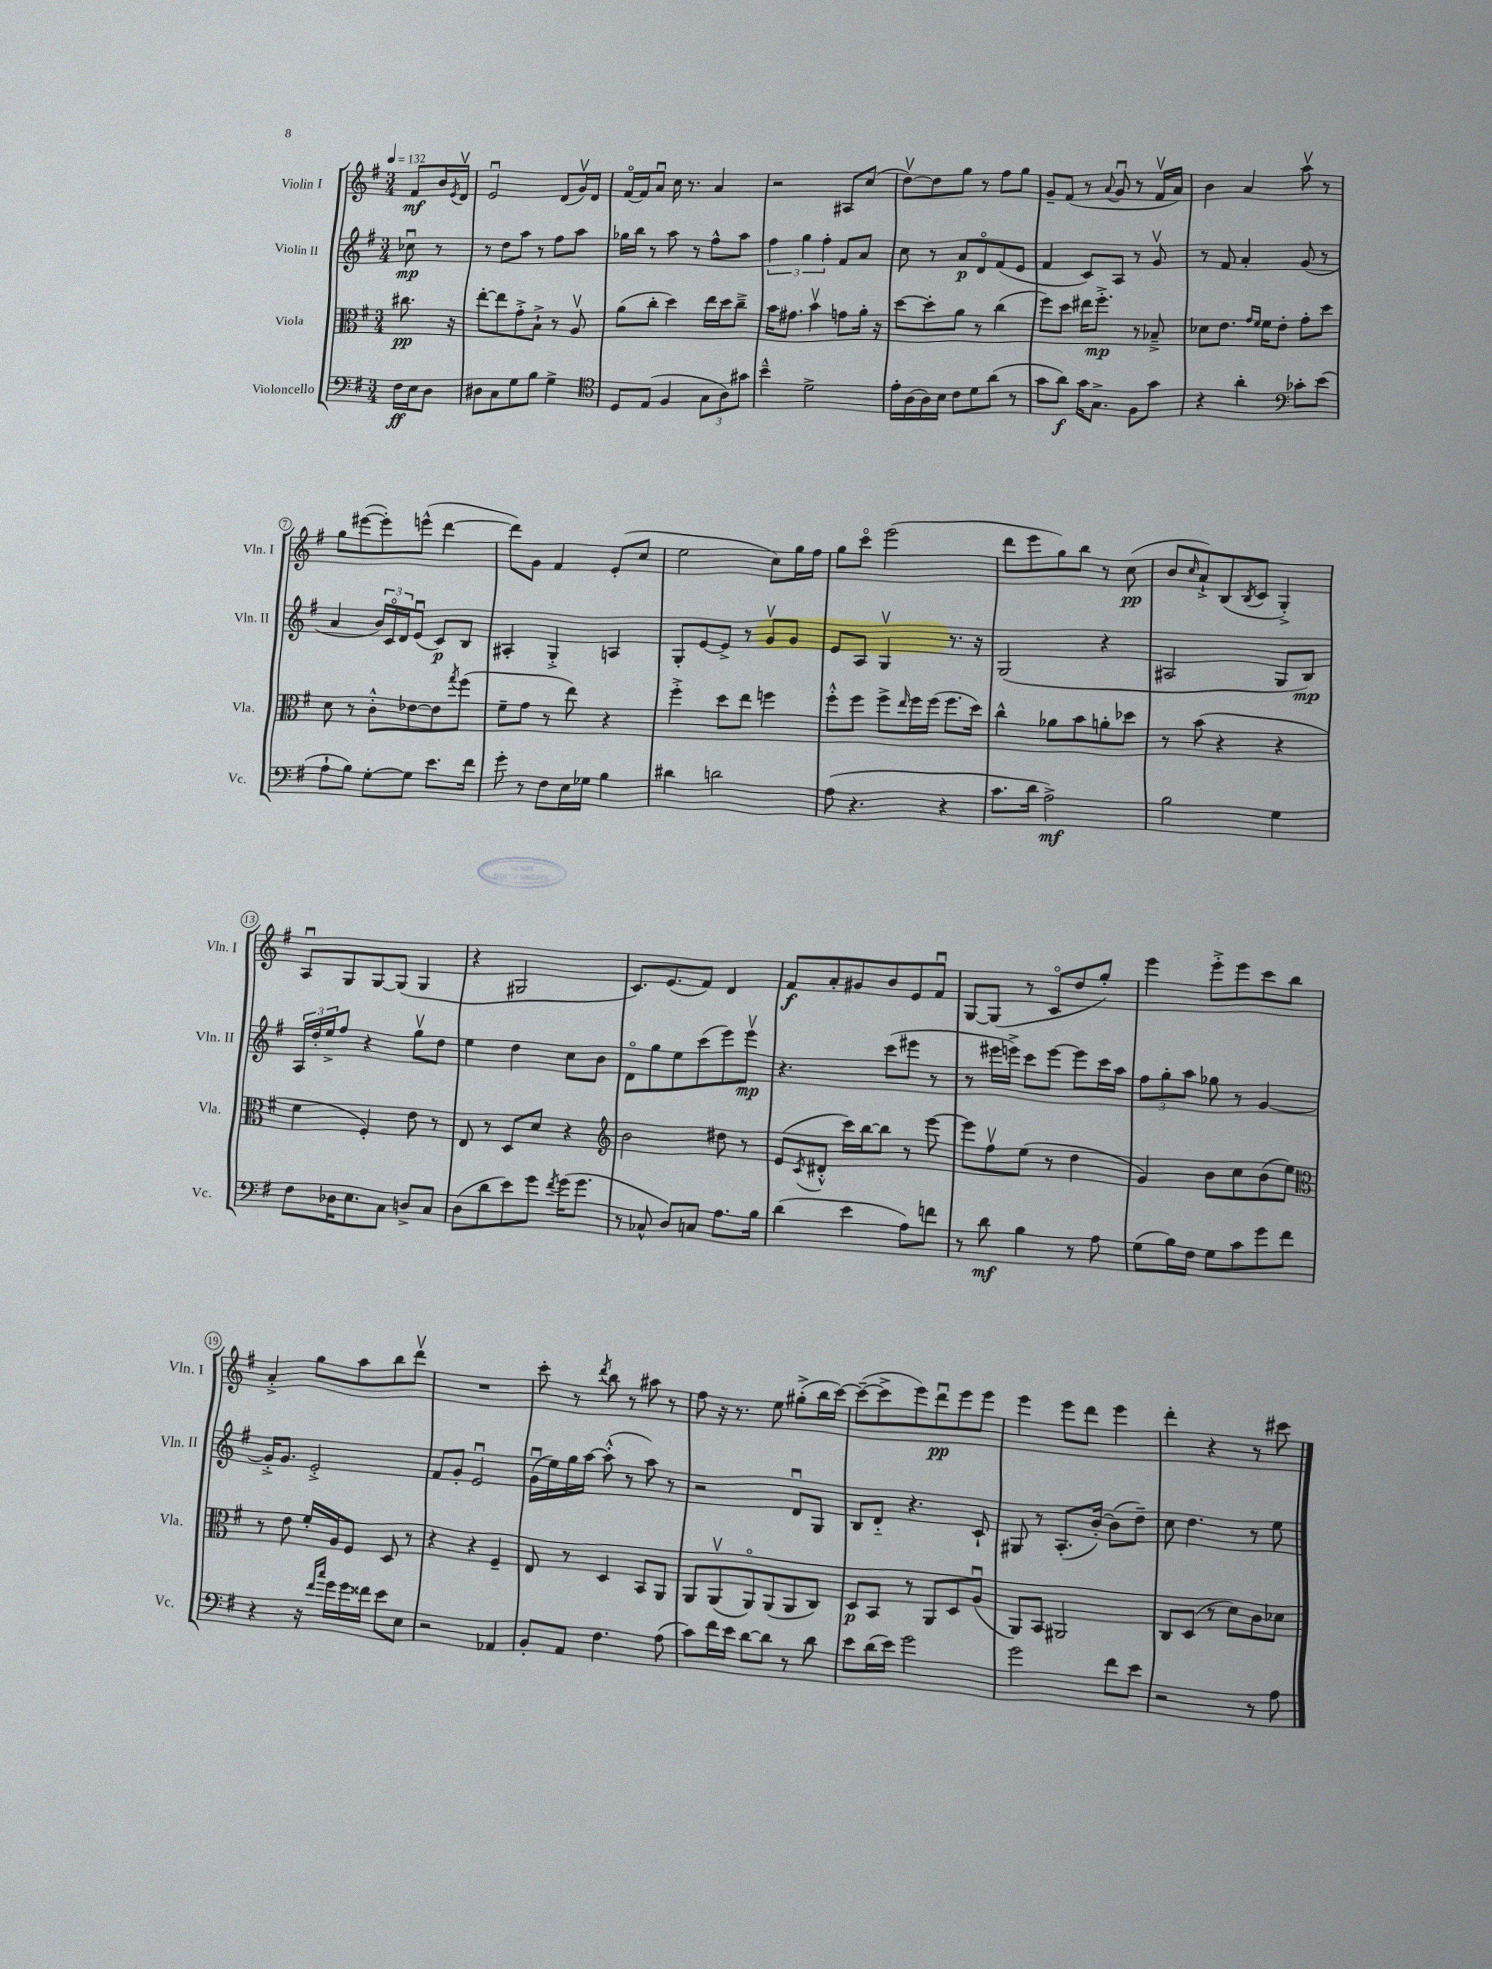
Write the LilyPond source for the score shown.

<<
\new StaffGroup <<
\new Staff = "s0" \with { instrumentName = "Violin I" shortInstrumentName = "Vln. I" } {
    \clef treble \key g \major \numericTimeSignature \time 3/4 \partial 4 \tempo 4 = 132
    fis'8\mf b'16 \acciaccatura { e'8 } d'16\upbow |
    e'2\downbow d'8( g'16\upbow) d'16 |
    fis'16~\flageolet fis'16 a'8\downbow c''16 r8. a'4 |
    r2 ais8 c''8( |
    d''8~\upbow) d''8 g''8 r8 fis''8 g''8 |
    g'8-- fis'8( r8 \appoggiatura { a'8 } g'8\downbow r8 fis'16\upbow a'16) |
    b'4 a'4 a''8\upbow r8 |
    g''8 eis'''8~( eis'''8-.) e'''8-^( d'''4~ |
    d'''8) g'8 fis'4 e'8-.( c''8 |
    e''2 c''8) g''16 fis''16 |
    g''8 c'''8\flageolet e'''2( |
    d'''8 e'''8 g''8) b''8 r8 c''8\pp( |
    b'8 \grace { c''16 } a'8-!->) b8( \acciaccatura { b8 } c'8 g4-.->) |
    a8\downbow g8 g8~ g8( g4 |
    r4 gis2 |
    c'8.) e'8.( fis'8) d'4 |
    fis'8\f a'8-. gis'8 b'8 e'8 fis'8\downbow |
    g8~ g8( r8 c'8\flageolet d''8 g''8-.) |
    e'''4 e'''8-.-> e'''8 c'''8 b''8 |
    a'4-.-> g''8 a''8 b''8 d'''8\upbow |
    R2. |
    c'''8-. r8 \acciaccatura { d'''8 } b''8 r8 ais''8 r8 |
    fis''8 r16 r8. e''8 gis''8-.->( b''16 c'''16~) |
    c'''8~--( c'''8-> e'''8) d'''8\downbow\pp e'''8 e'''8 |
    e'''4 e'''8 d'''8 e'''4 |
    d'''4-. r4 r8 cis'''8 \bar "|." |
}
\new Staff = "s1" \with { instrumentName = "Violin II" shortInstrumentName = "Vln. II" } {
    \clef treble \key g \major \numericTimeSignature \time 3/4 \partial 4
    ces''8\downbow\mp r8 |
    r8 d''8 a''8 r8 fis''8 a''8 |
    ges''16 b''16 r8 a''8 r8 fis''8-^ a''8 |
    \tuplet 3/2 { fis''4 g''4 fis''4-. } fis'8 a'8 |
    c''8 r8 a'8\p d'8\flageolet fis'8( e'8 |
    fis'4 c'8) a8 r8 g'8\upbow |
    r8 fis'8 a'4-. g'8( r8 |
    a'4 \tuplet 3/2 { b'16) c'16\flageolet d'16 } e'8\downbow( c'8\p) b8 |
    ais4-. g4-.-> a4 |
    g8-. e'8~ e'8-> r8 g'8\upbow g'8 |
    e'8 a8 g4\upbow r8. r16 |
    g2( r4 |
    ais2 g8 b8\mp) |
    \tuplet 3/2 { a16 d''16-. e''16-> } fis''8 r4 g''8\upbow d''8 |
    e''4 d''4 c''8 b'8 |
    d'8\flageolet g''8 e''8 c'''8( e'''8) e'''8\upbow\mp |
    r4. c'''8( eis'''8 r8 |
    r8 eis'''16 e'''16->) c'''8 e'''8~ e'''8 c'''16 a''16 |
    \tuplet 3/2 { fis''8 g''8-. a''8 } ges''8 r8 g'4~ |
    g'16-.-> g'8. e'2-.-> |
    fis'8 g'8-. e'2\downbow |
    g'16\downbow( e''16) g''16 a''16~ a''8-.-^( r8 a''8) r8 |
    r2 d'8\downbow g8 |
    b8 d'8-_ r4. c'8-! |
    gis8 r8 a8.-.( b'16~-.) b'8( d''8--) |
    c''8 d''4. r8 e''8 \bar "|." |
}
\new Staff = "s2" \with { instrumentName = "Viola" shortInstrumentName = "Vla." } {
    \clef alto \key g \major \numericTimeSignature \time 3/4 \partial 4
    cis''8.\pp r16 |
    e''8~-. e''8 g'8-.-> b8-!-> r8 a8\upbow |
    a'8( c''8-. d''4) e''16 d''16 c''8---> |
    b'16 gis'8. b'4\upbow g'8 a'16-. r16 |
    d''8~ d''8-. a'8 r8 c''4( |
    fis''8) d''8 eis''16 fis''8.-.->\mp r8 bes8---> |
    des'8 e'8. \grace { g'16 fis'16 } fis'16 e'8-. g'8-. d''8 |
    d'8 r8 c'8-.-^ ees'8~ ees'8 \acciaccatura { g''8 } fis''8( |
    fis'8-- g'8 r8 e''8) r4 |
    fis''4-.-> d''8 e''8 f''4 |
    fis''8-.-^ fis''8 fis''8-> \grace { e''16 } fis''16 fis''16( fis''8. d''16) |
    c''4-^ aes'8 b'8 a'8-. des''8 |
    r8 b'8( r4 r4 |
    fis'4 fis4-.) e'8 r8 |
    e8 r8 d8 d'8 r4 |
    \clef treble b'2 dis''8 r8 |
    e'8( \acciaccatura { c'8 } dis'8-.-^ c'''16) b''16~ b''8 r8 e'''8~ |
    e'''8 fis''8\upbow e''8( r8 d''4 |
    g'4) b'8 c''8 b'8( e''8) |
    \clef alto r8 e'8 fis'16-. a16 fis8 d8 r8 |
    r4 r4 fis4-- |
    e8 r8 d4 b,8 a,8 |
    a,8 a,8\upbow( a,8\flageolet) a,8( a,8 c8) |
    d8\p b,8 r8 a,8 d8 a8\downbow( |
    a,8) b,8 ais,2 |
    c8 d8( r8 d'8) c'8 des'8 \bar "|." |
}
\new Staff = "s3" \with { instrumentName = "Violoncello" shortInstrumentName = "Vc." } {
    \clef bass \key g \major \numericTimeSignature \time 3/4 \partial 4
    fis16\ff e16 d8 |
    dis8 c8 g8 b8 g4-> |
    \clef tenor d8 e8( fis4 \tuplet 3/2 { g8 a8) gis'8 } |
    b'4---^ d'2-> |
    e'16-. a16( a16) b16 c'8 d'8 a'8( r8 |
    g'8 a'8\f) g'16 g8.-> fis8 g'8 |
    r4 a'4-. \clef bass ces'8-. e'8( |
    a8-! b8) g8~-. g8 e'8. fis'16 |
    g'8-. r8 fis8 e16 ges16 b4 |
    dis'4 d'2 |
    a8( r4. r4 |
    c'8. d'16 a2->\mf) |
    b2 g4 |
    fis8 des16 e8. c8 d8-> c8 |
    d8( d'8 e'8) g'8 \acciaccatura { fis'8 } g'16( g'8. |
    r8 ces8-^ d8) c8 a8. b16 |
    d'4( e'4 a8) f'8 |
    r8 d'8\mf b4 r8 a8 |
    g8( b16) fis16 g8 c'8 g'8 fis'8 |
    r4 r16 \grace { fis'16 c''16 } g'16 g'16 fisis'16 e'8 e8 |
    r2 aes,4 |
    b,8-. a,8 fis4. a8( |
    c'8) fis'16 e'16 d'8~ d'8 r8 d'8 |
    e'8 d'16( e'16) g'2 |
    g'2 fis'8 e'8 |
    r2 r8 a8 \bar "|." |
}
>>
>>
\layout { \context { \Score \override BarNumber.stencil = #(make-stencil-circler 0.1 0.3 ly:text-interface::print) } }
